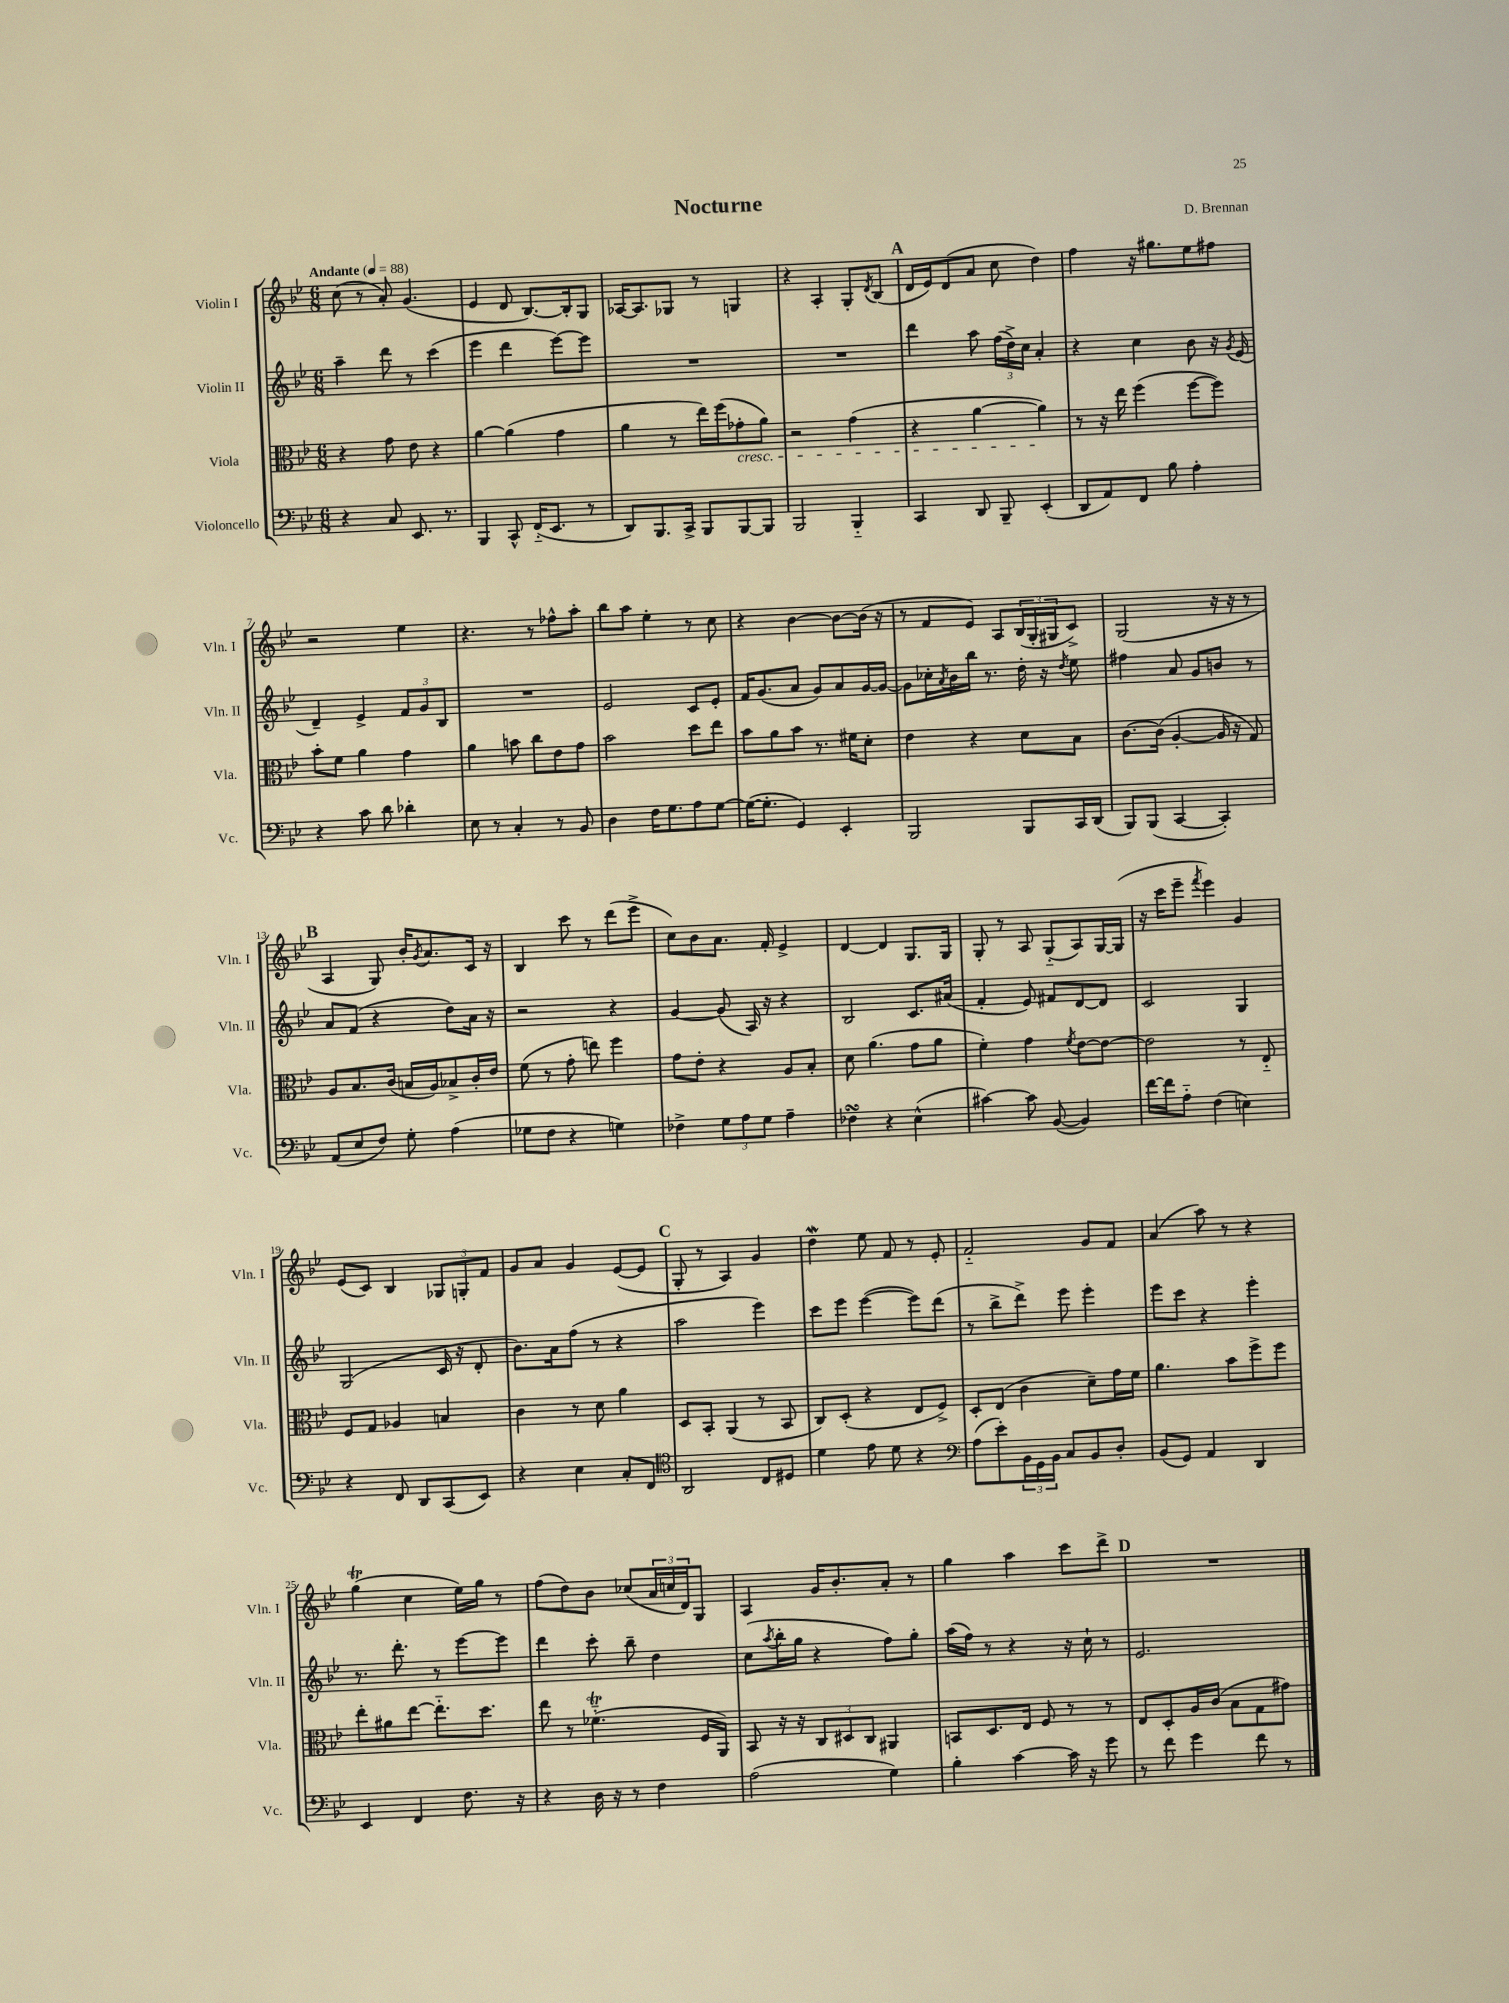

**kern	**kern	**kern	**kern
*staff4	*staff3	*staff2	*staff1
*clefF4	*clefC3	*clefG2	*clefG2
*k[b-e-]	*k[b-e-]	*k[b-e-]	*k[b-e-]
*M6/8	*M6/8	*M6/8	*M6/8
*MM88	*MM88	*MM88	*MM88
4r	4r	4aa~\	(8cc\
.	.	.	8r
8C/	8g\	8ddd\	8a'/)
8.EE-/	8e-\	8r	(4.g/
.	4r	(4ccc\	.
8.r	.	.	.
=	=	=	=
4BBB-/	[4a\	4eee-\	4e-/
8CC^^/	(4a\]	4ddd\	8d/
(16FF'~/LK	.	.	[8.B-/L)
8.EE-/J	.	.	.
.	4g\	[8eee-\L)	.
.	.	.	16B-'/]k
8r	.	8eee-\]J	8G/J
=	=	=	=
8DD/L)	4a\	2.r	[16A-/LK
.	.	.	8.A-/]
8.BBB-/	.	.	.
.	8r	.	8G-/J
16CC^/Jk	.	.	.
8BBB-/L	16ee-\LL)	.	8r
.	(16ff\J	.	.
[8BBB-/	8g-'\	.	4G/
8BBB-/]J	8a\J)	.	.
=	=	=	=
2BBB-/	2r	2.r	4r
.	.	.	4A'/
4BBB-'~/	(4g\	.	8G'/L
.	.	.	8qd/
.	.	.	(8B-/J
=	=	=	=
4CC/	4r	4ddd\	16d/LL
.	.	.	16e-/J)
.	.	.	(8d/
8DD/	[4a\	8aa\	8a/J
8BBB-~/	.	(24ff\LL	8cc\
.	.	24dd^\)	.
.	.	24cc\JJ	.
(4EE-'/	4a\])	4a'/	4dd\)
=	=	=	=
8DD/L	8r	4r	4ff\
8AA/)	16r	.	.
.	16ee-\	.	.
8FF/J	(4ff\	4cc\	16r
.	.	.	8.gg#\L
8B-\	.	.	.
4A'\	[8ff\L	8b-\	8ee-\
.	8ff\]J)	16r	8ff#\J
.	.	8qg/	.
.	.	(16e-/	.
=	=	=	=
4r	8b-'\L	4d~/)	2r
.	8f\J	.	.
8c\	4a\	4e-^/	.
8d\	.	.	.
4d-'\	4g\	12f/L	4ee-\
.	.	12g/	.
.	.	12B-/J	.
=	=	=	=
8E-\	4a\	2.r	4.r
8r	.	.	.
4C'/	8b\	.	.
.	8cc\L	.	8r
8r	8e-\	.	8ff-^^\L
8BB-/	8g\J	.	8aa'\J
=	=	=	=
4D\	2b-\	2e-/	8bb-\L
.	.	.	8aa\J
16F\LK	.	.	4ee-'\
8.G\	.	.	.
8A\	8dd\L	8c/L	8r
[8G\J	8ee-\J	8e-'/J	8cc\
=	=	=	=
(16G\_LK	8b-\L	16f/LK	4r
8.G'\]J	.	(8.g/	.
.	8a\	.	.
4GG/)	8b-\J	8a/J	[4b-\
.	8.r	8g/L)	.
4EE-'/	.	8a/	8b-\_L
.	16f#\LK	.	.
.	8d'\J	[16g/L	(16b-\]Jk
.	.	16g/_JJ	16r
=	=	=	=
2BBB-/	4e-\	8g\]L	8r
.	.	16cc-'\L	8f/L
.	.	8qa/	.
.	.	16b-\	.
.	4r	16bb-\JJ	8e-/J)
.	.	8.r	.
.	.	.	8A/L
8BBB-/L	8d\L	16dd'\	(24B-/L
.	.	.	24G'/
.	.	16r	.
.	.	.	24G#/J
.	.	8qdd/	.
16CC/L	8B-\J	8ee-\	8c^/J)
(16DD/JJ	.	.	.
=	=	=	=
8BBB-/L)	[8.c\L	4ff#\	(2G/
(8BBB-/J	.	.	.
.	(16c\]Jk	.	.
[4CC/	[4A'/	8a/	.
.	.	8g/L	.
4CC'/])	16A/]	8b/J	16r
.	16r	.	16r
.	8G/)	8r	8r
=	=	=	=
(8AA/L	8A/L	8a/L	4A/
8E-/	8.B-/	(8f/J	.
8F/J)	.	4r	8G/)
.	(16c/Jk	.	.
8G'\	16B/LL	.	16b-'/LK
.	.	.	8qg/
.	16A/J)	.	8.a/
(4A\	8B-^/	8dd\L)	.
.	16c'/L	16a\Jk	16c/Jk
.	16e-/JJ	16r	16r
=	=	=	=
8G-\L	(8f\	2r	4B-/
8F\J	8r	.	.
4r	8g'\	.	8ccc\
.	8ee\)	.	8r
4G\)	4ff\	4r	(8ddd\L
.	.	.	8eee-^\J
=	=	=	=
4F-^\	8g\L	[4g/	8cc\L)
.	8e-'\J	.	8b-\
12G\L	4r	(8g/]	8.a\J
12A\	.	.	.
.	.	16A/)	.
12G\J	.	.	.
.	.	16r	16f'/
4A~\	8A/L	4r	4e-^/
.	8B-'/J	.	.
=	=	=	=
4F-\	8d\	2B-/	[4d/
.	(4.a\	.	.
4r	.	.	4d/]
(4E-^^\	8g\L	8.c/L	8.G/L
.	8a\J	.	.
.	.	(16a#/Jk	16G/Jk
=	=	=	=
[4c#\)	4f'\)	4f'/	8G'/
.	.	.	8r
8c#\]	4g\	8e-/)	8A/
([8BB-/	.	8f#/L	(8G'~/L
.	8qf/	.	.
4BB-/])	[8e-\L	[8d/	8A/)
.	8e-\_J	8d/]J	[16G/L
.	.	.	(16G/]JJ
=	=	=	=
[16f\LL	2e-\]	2c/	16r
16f\]J	.	.	16ccc\LK
8A'~\J	.	.	8eee-~\J
.	.	.	8qfff/
(4F\	.	.	4eee-\)
4E\)	8r	4G/	4g/
.	8E-'~/	.	.
=	=	=	=
4r	8F/L	(2G/	(8e-/L
.	8G/J	.	8c/J)
8FF/	4A-/	.	4B-/
8DD/L	.	.	.
(8CC/	4B/	16c/	12G-/L
.	.	16r	.
.	.	.	12G'/
8EE-/J)	.	8d'/	.
.	.	.	12f/J
=	=	=	=
4r	4c\	8.b-\L)	8g/L
.	.	.	8a/J
.	.	16a\k	.
4E-\	8r	(8ff\J	4g/
.	8d\	8r	.
8C'/L	4a\	4r	([8e-/L
8FF/J	.	.	8e-/]J
=	=	=	=
*clefC4	*	*	*
2AA/	8D/L	2aa\	8G'/
.	8BB-'/J	.	8r
.	(4AA/	.	4A/)
8C/L	8r	4eee-\)	4g/
8D#/J	8BB-/	.	.
=	=	=	=
4d\	8C/L)	8ccc\L	4dd\
.	(8D'/J	8eee-\J	.
8e-\	4r	([4eee-\	8ee-\
8d\	.	.	8f/
4r	8E-/L	8eee-\]L)	8r
.	8F^/J)	(8ddd\J	8e-'/
=	=	=	=
*clefF4	*	*	*
(8A\L	8D'/L	8r	2f'~/
8e-'\)	(8E-/J	8bb-^\L	.
24BB-\L	4c\	8ddd^\J)	.
24GG\	.	.	.
24BB-\JJ	.	.	.
8C/L	.	8eee-\	.
8BB-/	8d~\L)	4eee-'\	8g/L
8D'/J	16g\L	.	8f/J
.	16f\JJ	.	.
=	=	=	=
(8BB-/L	4.a\	8eee-\L	(4a/
8GG/J)	.	8ccc\J	.
4AA/	.	4r	8aa\)
.	8b-\L	.	8r
4DD/	8ff^\	4eee-'\	4r
.	8ff\J	.	.
=	=	=	=
4EE-/	8ee-'\L	8.r	(4gg\
.	8a#\	.	.
.	.	8.ddd'\	.
4FF/	[8ee-\J	.	4cc\
.	8.ee-'~\]L	8r	.
8.F\	.	[8eee-\L	16ee-\LL)
.	8.dd\J	.	16gg\JJ
.	.	8eee-\]J	8r
16r	.	.	.
=	=	=	=
4r	8ee-\	4ddd\	(8ff\L
.	8r	.	8dd\)
16D\	(4.f-'~\	8ccc'\	8b-\J
16r	.	.	.
8r	.	8bb-~\	(8cc-/L
4F\	.	4dd\	24a/L
.	.	.	24cc/
.	.	.	24d/J)
.	16F/LL	.	8G/J
.	16AA/JJ)	.	.
=	=	=	=
(2A\	8BB-/	(8cc\L	4A/
.	.	8qaa/	.
.	16r	16bb-'\L	.
.	16r	16gg\JJ	.
.	12C/L	4r	16g/LK
.	.	.	8.b-'/
.	12D#/	.	.
.	12C/J	.	.
4G\)	4AA#/	8ff\L)	8a'/J
.	.	8gg'\J	8r
=	=	=	=
4B-'\	8BB/L	(16aa\LL	4gg\
.	.	16ff\JJ)	.
.	8.D/	8r	.
[4c\	.	4r	4aa\
.	16E-/Jk	.	.
.	8F/	.	.
16c\]	8r	16r	8ccc\L
16r	.	16cc`\	.
8g\	8r	8r	8ddd^\J
=	=	=	=
8r	8E-/L	2.e-/	2.r
8f\	8D'/	.	.
4g\	16A/L	.	.
.	(16c/JJ	.	.
.	8B-\L	.	.
8f\	8G\	.	.
8r	8g#\J)	.	.
==	==	==	==
*-	*-	*-	*-
